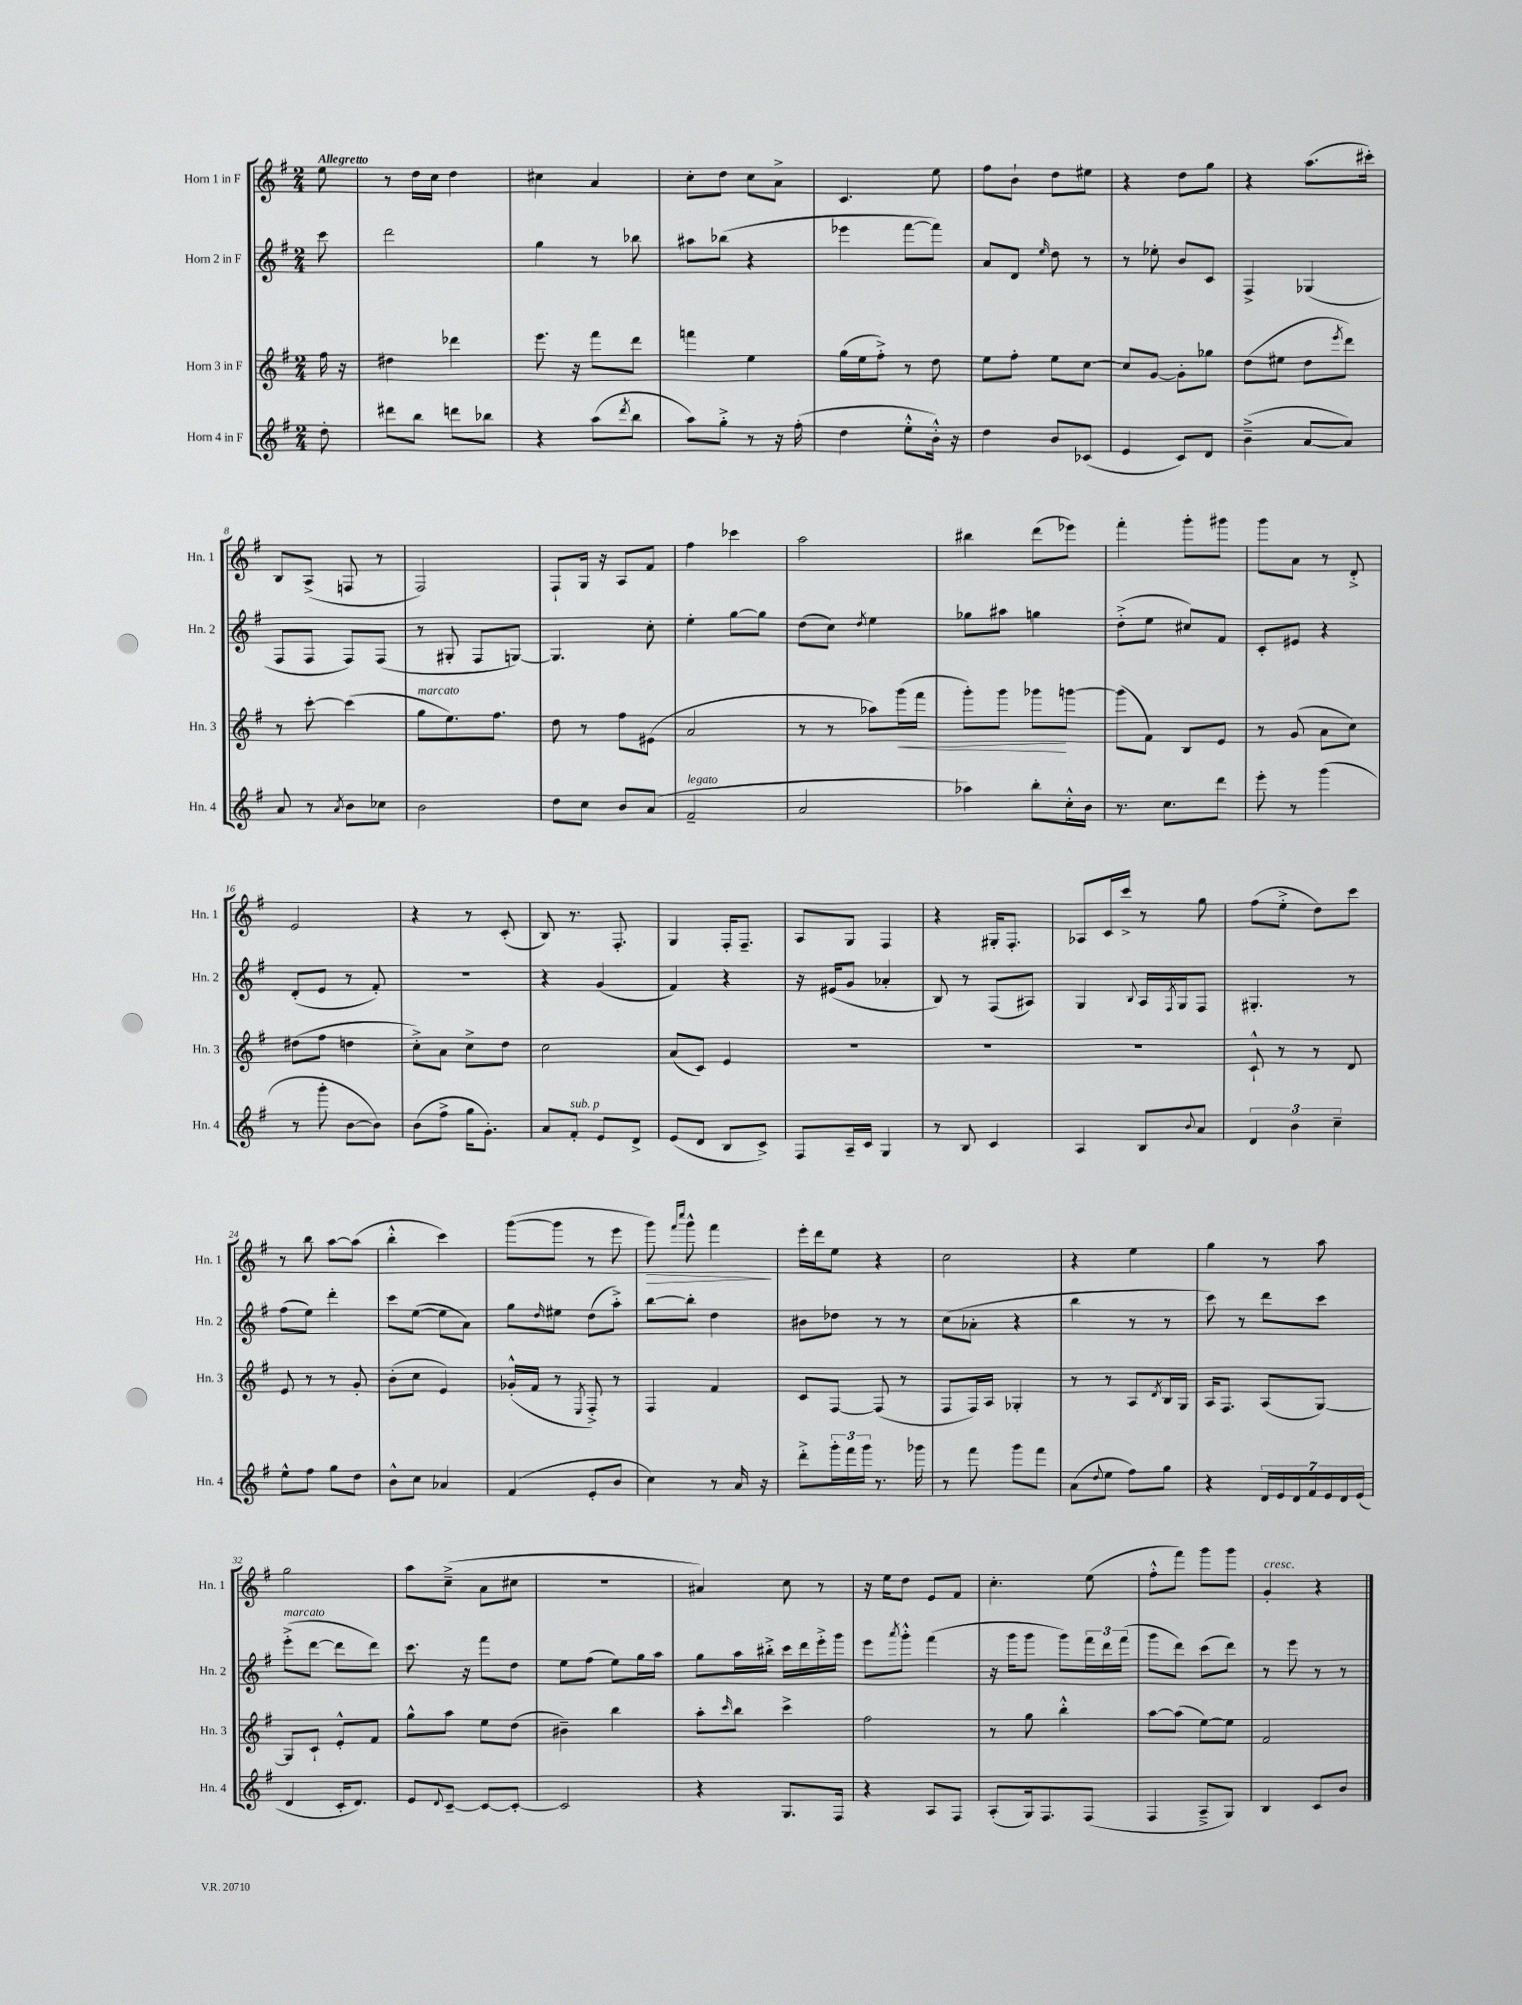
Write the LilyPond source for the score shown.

<<
\new StaffGroup <<
\new Staff = "s0" \with { instrumentName = "Horn 1 in F" shortInstrumentName = "Hn. 1" } {
    \clef treble \key g \major \numericTimeSignature \time 2/4 \partial 8 \tempo "Allegretto"
    e''8 |
    r8 d''16 c''16 d''4 |
    cis''4 a'4 |
    c''8-. d''8 c''8 a'8-> |
    c'4. e''8 |
    fis''8 b'8-! d''8 eis''8 |
    r4 d''8 g''8 |
    r4 a''8.( cis'''16-.) |
    b8 a8->( f8 r8 |
    fis2) |
    fis8-! g16 r16 a8 fis'8 |
    fis''4 ces'''4 |
    a''2 |
    bis''4 d'''8( ees'''8) |
    fis'''4-. g'''8-. gis'''8 |
    g'''8 a'8 r8 d'8-.-> |
    e'2 |
    r4 r8 c'8-.( |
    b8) r8. fis8.-. |
    g4 fis16-. fis8.-- |
    a8 g8 fis4 |
    r4 gis16-. fis8.-. |
    aes8 c'16 c'''16-> r8 g''8 |
    fis''8( e''8-.-> d''8) c'''8 |
    r8 b''8 a''8~ a''8( |
    b''4-.-^ c'''4) |
    g'''8~( g'''8 r8 e'''8 |
    g'''8\>) \grace { fis'''16 c''''16 } g'''8-^ fis'''4\! |
    e'''16-. d'''16 e''8 r4 |
    c''2 |
    r4 e''4 |
    g''4 r8 a''8 |
    g''2 |
    a''8 c''8--->( a'8 cis''8 |
    r2 |
    ais'4) c''8 r8 |
    r16 e''16 d''8 e'8 fis'8 |
    c''4.-. e''8( |
    fis''8-.-^ fis'''8) g'''8 g'''8 |
    g'4-.^\markup { \italic "cresc." } r4 \bar "|." |
}
\new Staff = "s1" \with { instrumentName = "Horn 2 in F" shortInstrumentName = "Hn. 2" } {
    \clef treble \key g \major \numericTimeSignature \time 2/4 \partial 8
    c'''8 |
    d'''2 |
    g''4 r8 bes''8 |
    ais''8 bes''8( r4 |
    ees'''4 fis'''8~ fis'''8) |
    a'8 d'8 \grace { e''16 } d''8 r8 |
    r8 ees''8-. b'8 c'8 |
    fis4-> ges4( |
    fis8 fis8 fis8) fis8( |
    r8 gis8-. fis8 g8~) |
    g4. c''8-. |
    e''4-. g''8~ g''8 |
    d''8( c''8) \acciaccatura { d''8 } e''4 |
    ges''8 ais''8 g''4 |
    d''8-.->( e''8 cis''8) fis'8 |
    c'8-. eis'8 r4 |
    d'8-.( e'8 r8 fis'8-.) |
    r2 |
    r4 g'4( |
    fis'4) r4 |
    r16 eis'16( g'8 aes'4-. |
    b8) r8 fis8( ais8) |
    g4 \appoggiatura { b8 } a16 \acciaccatura { fis8 } g16 fis8 |
    gis4.-. r8 |
    fis''8( e''8) d'''4-. |
    c'''8 e''8~( e''8 a'8) |
    g''8 \grace { d''16 } eis''8 d''8( a''8-.->) |
    b''8~ b''8-. d''4 |
    bis'8 des''8 r8 r8 |
    c''8( aes'8-. r4 |
    b''4 r8 r8 |
    c'''8) r8 d'''8 c'''8 |
    e'''8-.->^\markup { \italic "marcato" }( d'''8~ d'''8 d'''8) |
    c'''8. r16 fis'''8 d''8 |
    e''8 fis''8( e''8) g''16 a''16 |
    g''8 a''16 bis''16-.-> c'''16 d'''16 e'''16-.-> g'''16 |
    e'''8 \acciaccatura { a'''8 } g'''8-.-^ fis'''4( |
    r16 g'''16 g'''8 g'''8) \tuplet 3/2 { fis'''16 d'''16 fis'''16( } |
    g'''8 d'''8) c'''8( d'''8) |
    r8 e'''8 r8 r8 \bar "|." |
}
\new Staff = "s2" \with { instrumentName = "Horn 3 in F" shortInstrumentName = "Hn. 3" } {
    \clef treble \key g \major \numericTimeSignature \time 2/4 \partial 8
    fis''16 r16 |
    dis''4 des'''4 |
    e'''8. r16 fis'''8 d'''8 |
    f'''4 e''4 |
    g''16( e''16 fis''8-.->) r8 d''8 |
    e''8 fis''8-. e''8 c''8~ |
    c''8 g'8~ g'8-. ges''8 |
    d''8( eis''8 d''8 \acciaccatura { e'''8 } d'''8) |
    r8 c'''8~-. c'''4( |
    g''8^\markup { \italic "marcato" } e''8.) fis''8. |
    d''8 r8 fis''8 eis'8( |
    a'2 |
    r8 r8 aes''8) g'''16\<( fis'''16 |
    g'''8-.) g'''8 ges'''8\! g'''8~ |
    g'''8( fis'8) b8 e'8 |
    r8 g'8( a'8 c''8) |
    dis''8( fis''8 d''4 |
    c''8-.->) a'8 c''8-> d''8 |
    c''2 |
    a'8( c'8) e'4 |
    R2 |
    R2 |
    R2 |
    c'8-!-^ r8 r8 d'8 |
    e'8 r8 r8 g'8-. |
    b'8-.( c''8 e'4) |
    ges'16-.-^( fis'16 r8 \acciaccatura { e8 } fis8-.->) r8 |
    fis4 fis'4 |
    c'8 fis8~ fis8( r8 |
    fis8 fis16) a16 ges4-. |
    r8 r8 a8 \acciaccatura { d'8 } b16 g16 |
    a16 fis8. a8( g8~) |
    g8 c'8-! e'8-.-^ fis'8 |
    g''8-^ a''8 e''8 d''8( |
    bis'4--) b''4 |
    a''8-. \grace { c'''16 } b''8 c'''4-> |
    fis''2 |
    r8 g''8 b''4-.-^ |
    a''8~ a''8( e''8~) e''8 |
    fis'2 \bar "|." |
}
\new Staff = "s3" \with { instrumentName = "Horn 4 in F" shortInstrumentName = "Hn. 4" } {
    \clef treble \key g \major \numericTimeSignature \time 2/4 \partial 8
    d''8-. |
    dis'''8 b''8 d'''8 bes''8 |
    r4 a''8( \acciaccatura { d'''8 } b''8 |
    a''8) g''8-.-> r8 r16 fis''16-.( |
    d''4 e''8-.-^ b'16-.-^) r16 |
    d''4 b'8 ces'8( |
    e'4 c'8) d'8 |
    b'4--->( a'8~ a'8) |
    a'8 r8 \acciaccatura { a'8 } b'8 ces''8 |
    b'2 |
    d''8 c''8 b'8 a'8( |
    fis'2--^\markup { \italic "legato" } |
    a'2 |
    aes''4) b''8-. c''16-.-^ b'16 |
    r8. c''8. d'''8 |
    e'''8-. r8 g'''4( |
    r8 g'''8-. b'8~ b'8) |
    b'8( fis''8-> g''16 g'8.-.) |
    a'8 fis'8-.^\markup { \italic "sub. p" } e'8 d'8-> |
    e'8( d'8 b8 c'8->) |
    fis8 a16-- c'16 g4 |
    r8 b8 c'4 |
    a4 b8 \appoggiatura { b'8 } a'8 |
    \tuplet 3/2 { d'4 b'4 c''4-- } |
    e''8-^ fis''8 g''8 d''8 |
    b'8-^ c''8 aes'4 |
    fis'4( e'8-. b'8 |
    c''4) r8 a'16 r16 |
    d'''8-.-> \tuplet 3/2 { g'''16-. fis'''16 g'''16 } r8. ges'''16 |
    r8 fis'''8 g'''8 fis'''8 |
    a'8( \appoggiatura { d''8 } e''8 fis''8) g''8 |
    r4 \tuplet 7/4 { d'16 e'16 d'16 fis'16 e'16 d'16 e'16( } |
    d'4 c'16-. d'8.) |
    e'8 \appoggiatura { d'8 } c'8~-- c'8~ c'8~-. |
    c'2 |
    r4 g8. fis16 |
    r4 a8 fis8 |
    a8-.( g16) fis8. fis8( |
    fis4 a8---> g8) |
    b4 c'8 b'8 \bar "|." |
}
>>
>>
